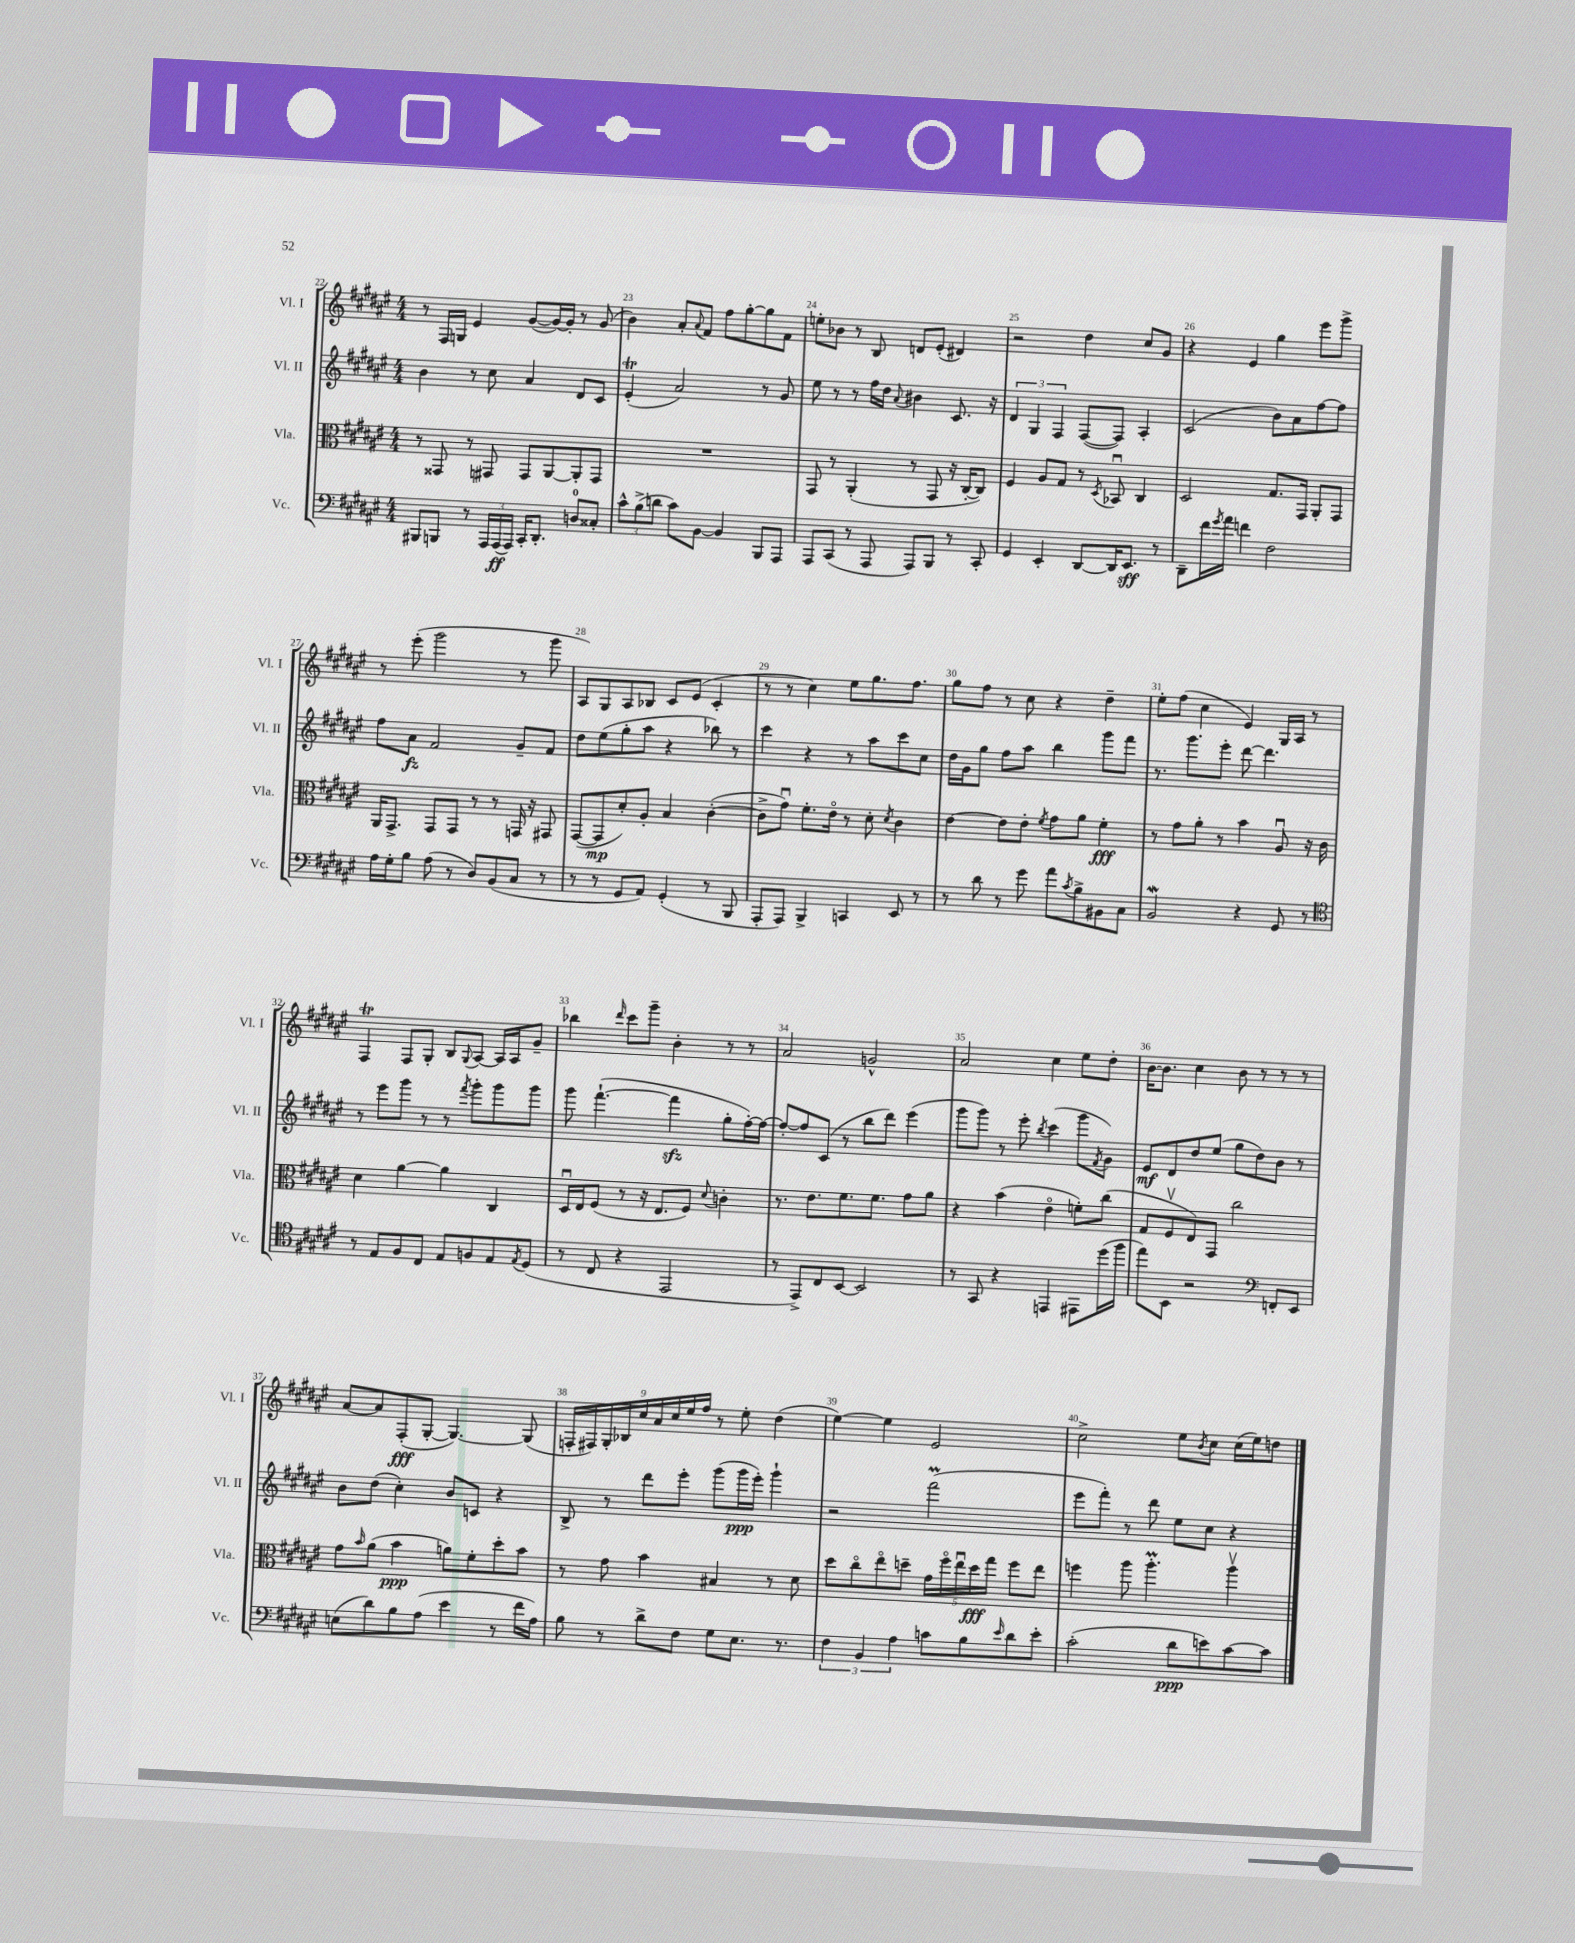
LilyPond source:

<<
\new StaffGroup <<
\new Staff = "s0" \with { instrumentName = "Vl. I" shortInstrumentName = "Vl. I" } {
    \clef treble \key fis \major \numericTimeSignature \time 4/4
    r8 fis16 g16 eis'4 gis'8~( gis'16~) gis'16-. r8 gis'8( |
    b'4) ais'8-. \appoggiatura { ais'8 } fis'8 fis''8 gis''8~-. gis''8 fis'8 |
    e''8-. bes'8 r8 b8 d'8 eis'8-.( dis'4) |
    r2 dis''4 cis''8 gis'8 |
    r4 eis'4 gis''4 eis'''8 gis'''8-> |
    r8 eis'''8-.( gis'''2 r8 gis'''8 |
    ais8) gis8 ais8 bes8 cis'8 eis'8( cis'4-. |
    r8 r8 cis''4) eis''8 gis''8. fis''8. |
    gis''8 fis''8 r8 cis''8 r4 dis''4-- |
    eis''8-. fis''8( cis''4 eis'4) gis16 ais16 r8 |
    fis4\trill fis8 gis8-. b8 \appoggiatura { gis8 } ais8~ ais16 ais16 gis'8-- |
    bes''4 \grace { dis'''16 } cis'''8 gis'''8-- b'4-. r8 r8 |
    ais'2 g'2-^ |
    ais'2 cis''4 eis''8 dis''8-. |
    b'16~ b'8. cis''4 b'8 r8 r8 r8 |
    ais'8~ ais'8 fis8-.\fff( gis8~-. gis4.~) gis8( |
    \tuplet 9/8 { f16-. fis16) gis16-. bes16 cis''16 ais'16 cis''16 eis''16 fis''16 } r8 eis''8-. dis''4( |
    eis''4~) eis''4 eis'2 |
    cis''2-> eis''8 \acciaccatura { b'8 } cis''8 cis''16( eis''16) d''8 \bar "|." |
}
\new Staff = "s1" \with { instrumentName = "Vl. II" shortInstrumentName = "Vl. II" } {
    \clef treble \key fis \major \numericTimeSignature \time 4/4
    b'4 r8 cis''8 ais'4 dis'8 cis'8 |
    eis'4-.\trill( ais'2) r8 gis'8 |
    eis''8 r8 r8 fis''16 dis''16 \appoggiatura { ais'8 } bis'4 cis'8. r16 |
    \tuplet 3/2 { dis'4 gis4 fis4 } fis8~( fis8) ais4-. |
    cis'2( b'8) ais'8 fis''8~ fis''8 |
    fis''8 ais'8\fz fis'2 gis'8-- fis'8 |
    dis''8 eis''8( gis''8-. ais''8 r4 bes''8) r8 |
    cis'''4 r4 r8 ais''8 cis'''8 cis''8 |
    dis''16 gis'16 gis''8 fis''8 ais''8 b''4 gis'''8 fis'''8 |
    r8. gis'''8. eis'''8-. dis'''8~ dis'''4. |
    r8 eis'''8 gis'''8 r8 r8 \acciaccatura { fis'''8 } gis'''8-. gis'''8 gis'''8 |
    gis'''8 fis'''4.~-!( fis'''4\sfz gis''8-. fis''16~-.) fis''16~ |
    fis''8~-. fis''8 cis'8( r8 b''8 dis'''8) eis'''4( |
    gis'''8 gis'''8) r8 eis'''8-. \acciaccatura { b''8 } cis'''4( gis'''8 \acciaccatura { fis'8 } gis'8) |
    eis'8\mf dis'8 dis''8 eis''8( gis''8 dis''8) b'8 r8 |
    b'8 dis''8( cis''4-.) b'8 c'8 r4 |
    b8-> r8 dis'''8 eis'''8-. gis'''8( gis'''16\ppp eis'''16-.) gis'''4-! |
    r2 fis'''2\prall( |
    eis'''8 fis'''8-.) r8 dis'''8 eis''8 cis''8 r4 \bar "|." |
}
\new Staff = "s2" \with { instrumentName = "Vla." shortInstrumentName = "Vla." } {
    \clef alto \key fis \major \numericTimeSignature \time 4/4
    r8 gisis,8 r8 gis,8 gis,8 ais,8~ ais,8-. gis,8 |
    R1 |
    gis,8 r8 ais,4-.( r8 gis,8 r16 cis16~-. cis8) |
    fis4 ais8 gis8 r8 \acciaccatura { dis8 } bes,8\downbow cis4 |
    dis2 gis8. gis,16 ais,8-. gis,8 |
    ais,16 gis,8.-> gis,8 gis,8 r8 r8 g,16 r16 gis,8 |
    gis,8~( gis,8\mp dis'8-.) ais8-. b4 cis'4~-.( |
    cis'8-> gis'8\downbow) fis'8.-. eis'16\flageolet r8 dis'8-. \acciaccatura { dis'8 } cis'4 |
    eis'4~ eis'8 eis'8-. \acciaccatura { fis'8 } gis'8 ais'8 fis'4-.\fff |
    r8 gis'8 ais'8-. r8 b'4 ais8\downbow r16 cis'16 |
    dis'4 ais'4~ ais'4 cis4 |
    dis16\downbow eis16 fis8( r8 r16 eis8. fis8) \appoggiatura { dis'8 } c'4-. |
    r8. eis'8. fis'8. fis'8. gis'8 ais'8 |
    r4 b'4( eis'4\flageolet f'8-.) cis''8( |
    gis8 fis8\upbow eis8) gis,8 cis''2 |
    gis'8 \grace { b'16 } ais'8( b'4\ppp a'8) fis'8-. dis''8-. b'8 |
    r8 gis'8 b'4 bis4 r8 dis'8 |
    dis''8 cis''8\flageolet eis''8\flageolet d''8-- \tuplet 5/4 { gis'16 fis''16\flageolet eis''16\downbow d''16\fff gis''16 } fis''8 eis''8 |
    f''4 ais''8 ais''4.-.\prall ais''4\upbow \bar "|." |
}
\new Staff = "s3" \with { instrumentName = "Vc." shortInstrumentName = "Vc." } {
    \clef bass \key fis \major \numericTimeSignature \time 4/4
    bis,,8 b,,8 r8 \tuplet 3/2 { ais,,16 ais,,16\ff( ais,,16) } cis,16-. dis,8.-. d8-0 cisis8-. |
    \tuplet 3/2 { cis'8-^ b8->( d'8 } cis'8) b,8~ b,4 b,,8 ais,,8 |
    ais,,8 cis,8( r8 ais,,8 ais,,8) b,,8 r8 cis,8-. |
    gis,4 eis,4-. dis,8~ dis,16 eis,8.\sff r8 |
    dis,8-- fis'16 \acciaccatura { gis'8 } ais'16 f'4 fis2 |
    ais16 gis16-. b8 ais8( r8 dis8) b,8( cis8 r8 |
    r8 r8 gis,8 ais,8) gis,4-.( r8 b,,8 |
    ais,,8-. ais,,8) b,,4-> c,4 eis,8 r8 |
    r8 dis'8 r8 gis'8 ais'8 \acciaccatura { cis'8 } b8-> bis,8 cis8 |
    b,2\mordent r4 gis,8 r8 |
    \clef tenor r8 eis8 fis8 cis8 eis8 f8 eis8 \acciaccatura { eis8 } dis8( |
    r8 cis8 r4 eis,2 |
    r8 eis,8->) cis8 b,8~ b,2 |
    r8 gis,8 r4 e,4 eis,8 dis''16( fis''16 |
    eis''8) b,8 r2 \clef bass f,8-. eis,8 |
    e8( dis'8) b8 ais8( eis'4 r8 fis'16 ais16) |
    b8 r8 dis'8-> fis8 gis8 eis8. r8. |
    \tuplet 3/2 { fis4 b,4 ais4 } c'8 b8 \grace { eis'16 } dis'8 eis'8-. |
    cis'2-.( dis'8\ppp e'8) cis'8~ cis'8 \bar "|." |
}
>>
>>
\layout { \context { \Score currentBarNumber = #22 \override BarNumber.break-visibility = ##(#f #t #t) barNumberVisibility = #all-bar-numbers-visible } }
